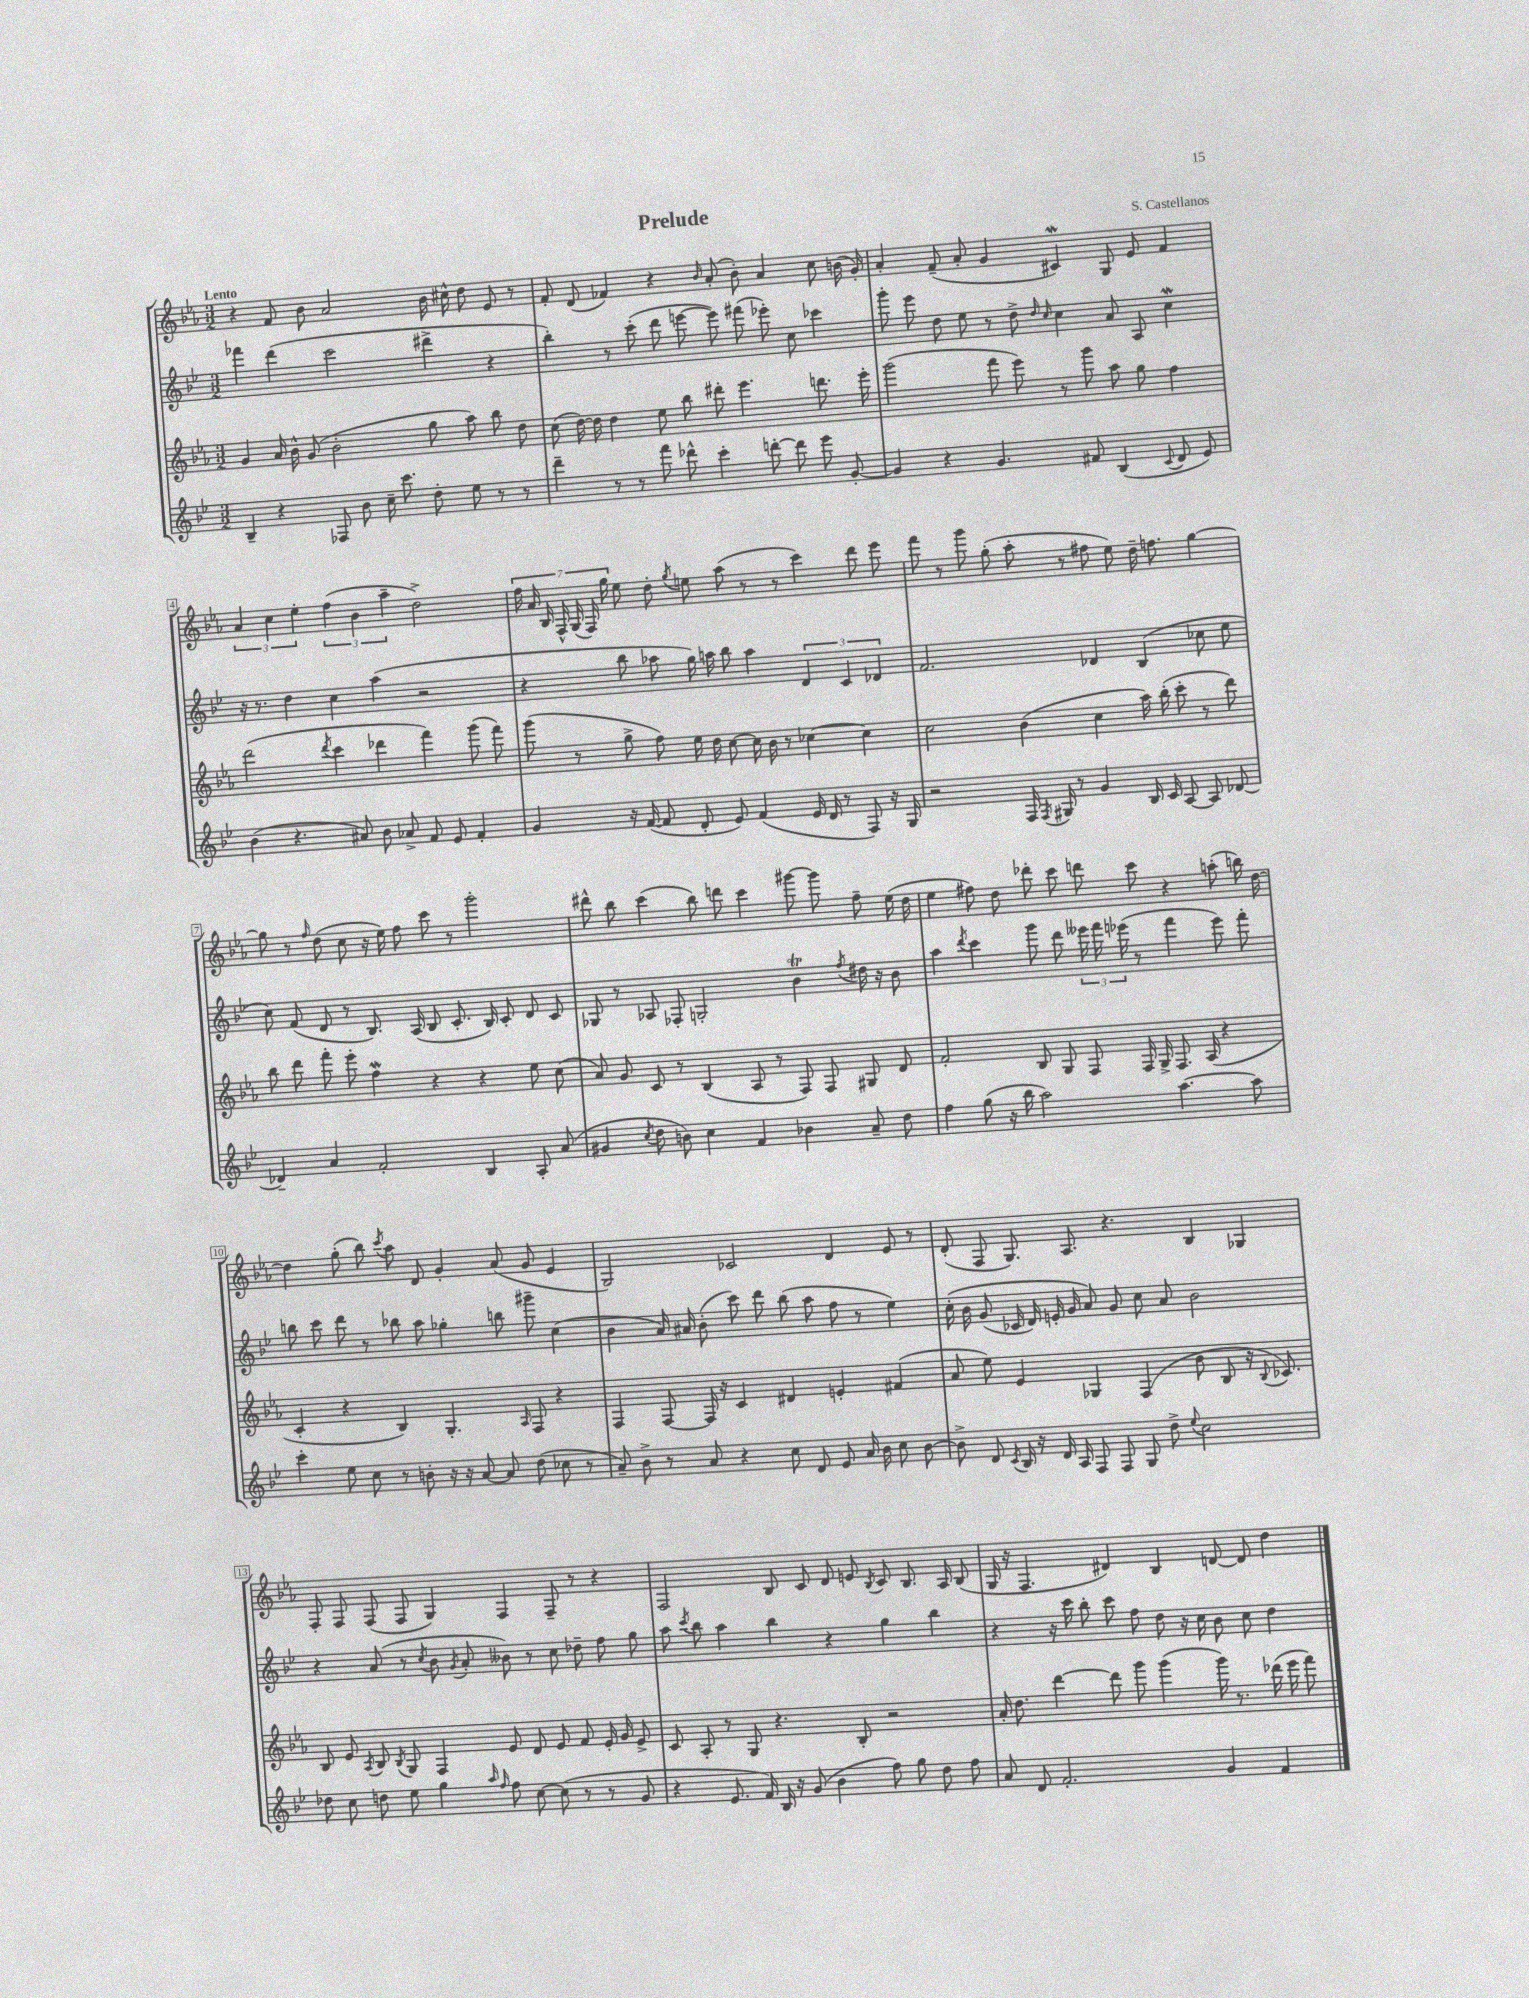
\header { title = "Prelude" composer = "S. Castellanos" }
<<
\new StaffGroup <<
\new Staff = "s0" {
    \clef treble \key ees \major \numericTimeSignature \time 3/2 \tempo "Lento"
    \autoBeamOff r4 f'8 bes'8 aes'2 bes'16 cis''16-^ d''8 ees'8 r8 |
    f'8-. d'8( fes'4) r4 \grace { bes'16 } aes'8-.( bes'8-.) aes'4 c''8 b'16( g'16-.) |
    aes'4-. f'8--( aes'8-. g'4 cis'4\mordent) g8 ees'8 f'4 |
    \tuplet 3/2 { aes'4 c''4 ees''4-. } \tuplet 3/2 { f''4( bes'4 aes''4-- } d''2->) |
    \tuplet 7/4 { f''16 aes'16 bes16 f16-^ g16( f16) g''16 } ees''8 d''8-. \acciaccatura { g''8 } e''8 aes''8( r8 r8 c'''4) d'''8 ees'''8 |
    f'''8 r8 g'''8 g''8-.( aes''8-. r8 fis''8 ees''8) d''16-- f''8. g''4~ |
    g''8 r8 \grace { f''16 } d''8( c''8 r16 ees''16) f''8 c'''8 r8 g'''2-. |
    dis'''8-^ bes''8 c'''4( bes''8) d'''8 c'''4 gis'''8~ gis'''8 f''8-- ees''16( d''16 |
    ees''4 fis''8) d''8 des'''8-. c'''8 d'''8 c'''8 r4 a''8-.( b''16) d''16~ |
    d''4 g''8-.( bes''8) \acciaccatura { c'''8 } aes''8 d'8 g'4-. aes'8( g'8 ees'4 |
    g2) ces'2 d'4 ees'8 r8 |
    d'8-.( f8 g8.) aes8. r4. bes4 ges4 |
    f8-. f8 f8( f8 g4) f4 f8-- r8 r4 |
    f2 bes8 c'8 d'8 e'8 \acciaccatura { bes8 } c'8 bes8. aes16 bes8( |
    g16 r16 f4. dis'4) bes4 d'8~ d'8 d''4 \bar "|." |
}
\new Staff = "s1" {
    \clef treble \key bes \major \numericTimeSignature \time 3/2
    \autoBeamOff fes'''4 d'''4( c'''2 dis'''4-> r4 |
    bes''4-.) r8 c'''8-.( d'''8 e'''8~ e'''8) fis'''8( ees'''8-.) c''8 ces'''4 |
    g'''8-. ees'''8 d''8 ees''8 r8 d''8-> \grace { d''16 c''16 } c''4 a'8 a8 c''4\mordent |
    r16 r8. d''4 c''4 a''4( r2 |
    r4 bes''8 aes''8 g''16) a''16 bes''8 a''4 \tuplet 3/2 { d'4 c'4 des'4 } |
    f'2. des'4 bes4( ces''8 ees''8 |
    c''8) f'8( d'8 r8 bes8.) a16( bes8 c'8.-. bes16) c'8-. d'8 c'8 |
    ges8 r8 aes8 fes8-. g2-. bes'4\trill \acciaccatura { f''8 } dis''16 r16 bes'8 |
    a''4 \acciaccatura { d'''8 } c'''4 g'''8 d'''8 \tuplet 3/2 { eeses'''16 f'''16 ees'''16( } r8 f'''4 ees'''8) f'''8-. |
    b''8 c'''8 d'''8 r8 bes''8 a''8 ges''4-. b''8 gis'''8-- c''4( |
    bes'4 a'16) ais'16 bes'8-.( c'''8) d'''8 bes''8( a''8 f''8 r8 ees''4) |
    c''16-.\( bes'16 g'8( ces'16 d'16) e'16-. g'16 a'8\) g'8 c''8 a'8 bes'2 |
    r4 a'8( r8 \acciaccatura { c''8 } bes'8 \acciaccatura { g'8 } a'8-. beses'8) r8 c''8 des''8-- f''8 g''8 |
    a''8 \acciaccatura { c'''8 } bes''8 a''4 bes''4 r4 g''4 bes''4 |
    r4 r16 c'''16 bes''8-. c'''8 f''8 d''8 r16 c''16 bes'8 c''8 d''4 \bar "|." |
}
\new Staff = "s2" {
    \clef treble \key ees \major \numericTimeSignature \time 3/2
    \autoBeamOff g'4 aes'16 bes'16-^ g'8( bes'2-. g''8 aes''8) bes''8 d''8 |
    c''8( d''16~) d''16 d''4 ees''8 bes''8 dis'''8-. ees'''4. d'''8. ees'''16-. |
    g'''2( f'''8 ees'''8) r8 g'''8 aes''8 g''8 f''4 |
    d'''2( \acciaccatura { d'''8 } c'''4 des'''4 f'''4) g'''8( f'''8) |
    g'''8( r8 g''8-> f''8) ees''16 d''16 c''8~ c''16 bes'16 r8 ces''4~ ces''4 |
    c''2 bes'4( c''4 aes''16) bes''16-.( c'''8-. r8 d'''8) |
    bes''8 d'''8 f'''8-. ees'''8-. f''4\mordent r4 r4 ees''8 c''8( |
    aes'8) g'8 c'8 r8 bes4( aes8 r8 f8) f8 gis8 d'8 |
    f'2-. bes8 g8 f8 f16 g16-> f8. aes16( r4 |
    c'4-. r4 bes4) g4.-. \grace { aes16 } f8 r4 |
    f4 f8~ f16 r16 c'4 dis'4 e'4-. fis'4( |
    aes'8 ees''8) ees'4 ges4 f4( bes'8 bes8 r16 \appoggiatura { bes8 } ces'8.) |
    bes8 ees'8 \acciaccatura { aes8 } bes8 \acciaccatura { bes8 } g8 f4 ees'8 d'8 ees'8 f'8 ees'16-. g'16 ees'8-> |
    c'8 aes8-. r8 g8 r4. bes8-. r2 |
    aes'16-. d''8. d'''4~ d'''8 g'''8 g'''4( g'''16) r8. des'''16( ees'''16 f'''8) \bar "|." |
}
\new Staff = "s3" {
    \clef treble \key bes \major \numericTimeSignature \time 3/2
    \autoBeamOff bes4-- r4 fes8 bes'8 c''16-- c'''8. d''8-. ees''8 r8 r8 |
    d'''4-- r8 r8 f'''8 des'''8-^ c'''4-. d'''8~-. d'''8 ees'''8 g'8~-. |
    g'4 r4 g'4. fis'8 bes4( \appoggiatura { c'8 } d'8 ees'8) |
    bes'4( r4. ais'8) bes'8 aes'8-> f'8 ees'8 f'4-. |
    g'4 r16 f'16~( f'8 d'8-. ees'8) f'4( ees'16 d'16 r8 f8) r16 g16 |
    r2 f16 \acciaccatura { f8 } gis16 r8 g'4 bes16 c'16 a8~ a8 des'8~ |
    des'4-- a'4 f'2-. bes4 a8-. a'8( |
    gis'4 \acciaccatura { c''8 } d''8 b'8) c''4 f'4 bes'4 a'8-- d''8 |
    f''4 g''8( r16 bes''16 a''2) a''4.~ a''8 |
    c'''4-. ees''8 c''8 r8 b'8-. r16 r16 a'8~ a'8 d''8( ces''8 r8 |
    a'8--) bes'8-> r8 a'8 r4 c''8 d'8 ees'8 a'16 bes'16 c''8 bes'8~ |
    bes'8-> d'8 \acciaccatura { c'8 } bes16 r16 d'16 a16 f8 f8 g8 d''8-> \appoggiatura { ees''8 } c''2 |
    des''8 c''8 d''8 ees''8 g''4 \grace { a''16 f''16 } f''8 c''8~ c''8( r8 r8 g'8 |
    r4 ees'8. f'16) bes16 r16 g'8( bes'4 f''8) g''8 d''8 f''8 |
    a'8 d'8 f'2.-. g'4 f'4 \bar "|." |
}
>>
>>
\layout { \context { \Score \override BarNumber.stencil = #(make-stencil-boxer 0.1 0.3 ly:text-interface::print) } }
